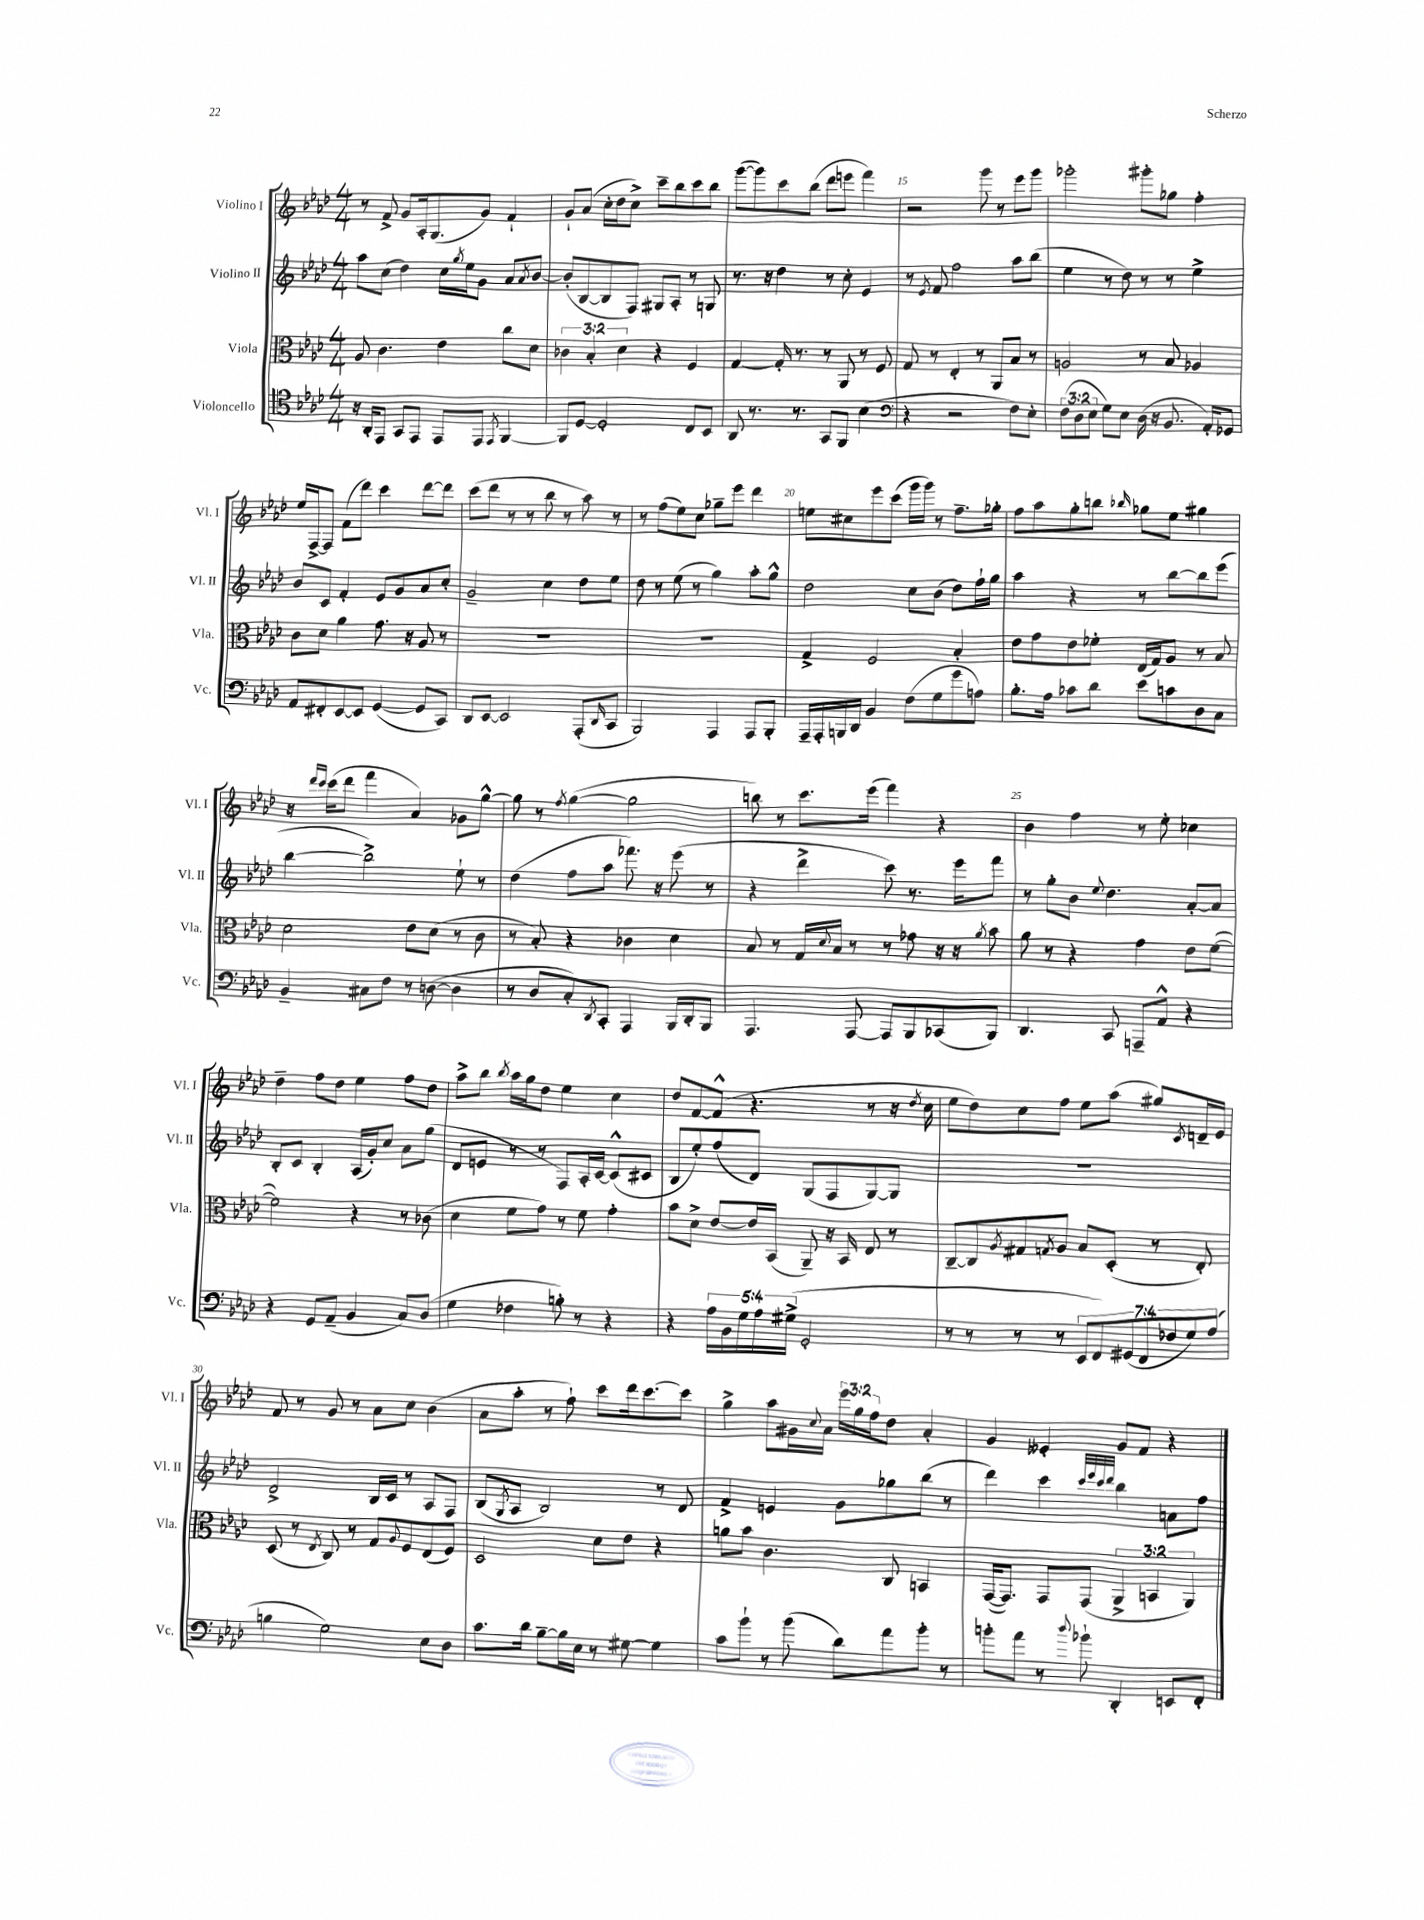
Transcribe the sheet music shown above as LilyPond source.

<<
\new StaffGroup <<
\new Staff = "s0" \with { instrumentName = "Violino I" shortInstrumentName = "Vl. I" } {
    \clef treble \key aes \major \numericTimeSignature \time 4/4 \override Staff.TupletNumber.text = #tuplet-number::calc-fraction-text
    r8 f'8-> g'8 aes16-. g8.( g'8) f'4-! |
    g'8-! aes'8( c''16-. des''16 c''8->) c'''8-- bes''8 c'''8 bes''8 |
    g'''8~( g'''8) c'''8 bes''8( des'''8 e'''8 f'''4) |
    r2 g'''8 r8 ees'''8 g'''8 |
    ges'''2-. gis'''8-. ges''8 f''4-. |
    ees''16 f16~-> f8 f'8( des'''8) c'''4 des'''8~ des'''8 |
    c'''8( des'''8 r8 r8 bes''8 r8 aes''8) r8 |
    r8 f''8( ees''8) c''8 ges''8-- ees'''8 des'''4 |
    e''8 cis''8 ees'''8 c'''8( g'''16 g'''16) r8 f''8.-- ges''16-. |
    f''8 aes''8 g''8-. b''8 \grace { bes''16 } ges''8 ees''8 gis''4 |
    r16 \grace { des'''16 c'''16 } c'''16( des'''8 f'''4 aes'4) ges'8 g''8~-^ |
    g''8 r8 \acciaccatura { f''8 } g''4~( g''2 |
    b''8) r8 c'''8. ees'''16( f'''4) r4 |
    bes'4 f''4 r8 ees''8-. ces''4 |
    des''4-- f''8 des''8 ees''4 f''8 des''8 |
    aes''8-> bes''8 \acciaccatura { bes''8 } aes''16 g''16 des''8 ees''4 c''4 |
    des''8 f'8~ f'8-^( r4. r8 r16 \acciaccatura { des''8 } c''16 |
    ees''8 des''8) c''8 f''8 ees''8 aes''8( gis''8) \acciaccatura { c'8 } d'16-- ees'16 |
    f'8 r8 g'8 r8 aes'8 c''8 bes'4( |
    aes'8 aes''8-. r8 f''8-!) c'''8 des'''16 c'''8.~ c'''8 |
    g''4-> aes''8 gis'16 \appoggiatura { c''8 } aes'16 \tuplet 3/2 { ees'''16 g''16 f''16 } des''8 aes'4-. |
    g'4 eeses'4-. g'8 f'8 r4 \bar "|." |
}
\new Staff = "s1" \with { instrumentName = "Violino II" shortInstrumentName = "Vl. II" } {
    \clef treble \key aes \major \numericTimeSignature \time 4/4
    aes''8 c''8( des''4) c''16 \acciaccatura { g''8 } ees''16 g'8 aes'8 \acciaccatura { aes'8 } bes'8~ |
    bes'8-.( bes8~ bes8 f8) gis8 aes8-. r8 g8 |
    r8. r16 des''4 r8 c''8-. ees'4 |
    r8 \acciaccatura { ees'8 } f'8 f''2 aes''8 bes''8( |
    ees''4 r8 des''8) r8 r8 ees''4-> |
    bes'8 c'8 f'4-. ees'8 g'8 aes'8 c''8-. |
    g'2-- c''4 des''8 ees''8 |
    des''8 r8 ees''8( r8 g''4) aes''8-. g''8-^ |
    des''2 c''8 bes'8( des''8) f''16-! g''16 |
    aes''4 r4 r8 bes''8~ bes''8 ees'''8( |
    bes''4~ bes''2->) ees''8-! r8 |
    des''4( f''8 aes''8 fes'''8.) r16 ees'''8( r8 |
    r4 des'''4-> c'''8) r8. ees'''16 f'''8 |
    r8 g''8-. bes'8 \appoggiatura { ees''8 } des''4. aes'8~-. aes'8 |
    bes8-. c'8 bes4-. aes16( g'16-.) c''8 aes'8 g''8( |
    des'8 e'8 r8 r8 f8) aes16-. c'16~ c'8-^( cis'8 |
    bes8 ees''8-.) f''8( des'8) g8( f8 g8~) g8 |
    R1 |
    des'2-> bes16 c'16 r8 aes8 f8 |
    bes8( \acciaccatura { g8 } aes8 bes2) r8 des'8 |
    f'4-> e'4 g'8 ges''8 bes''8( r8 |
    des'''4) c'''4 \grace { c'''32 ees'''32 c'''32 des'''32 } bes''4 a'8 f''8 \bar "|." |
}
\new Staff = "s2" \with { instrumentName = "Viola" shortInstrumentName = "Vla." } {
    \clef alto \key aes \major \numericTimeSignature \time 4/4 \override Staff.TupletNumber.text = #tuplet-number::calc-fraction-text
    aes8 c'4. ees'4 c''8 des'8 |
    \tuplet 3/2 { ces'4 bes4-. des'4 } r4 f4 |
    g4~ g16-. r8. r8 aes,8 r8 f8 |
    g8 r8 ees4-. r8 aes,8 bes8 r8 |
    a2 r8 bes8 aes4 |
    c'8 des'8 aes'4 g'8. r16 aes8 r8 |
    R1 |
    R1 |
    g4-> f2 bes4-. |
    ees'8 g'8 ees'8 fes'8-. ees16( g16) aes8 r8 bes8 |
    des'2 ees'8 des'8( r8 c'8 |
    r8 bes8-.) r4 ces'4 des'4 |
    bes8 r8 g16 \appoggiatura { des'8 } bes16 r8 r8 ges'8 r16 r16 \acciaccatura { aes'8 } bes'8 |
    aes'8 r8 r4 g'4 ees'8 f'8~( |
    f'2) r4 r8 ces'8( |
    des'4 f'8 g'8) r8 f'8 g'4-. |
    bes'8 des'8-> ees'8~ ees'16 bes,16( aes,8--) r16 bes,16 ees8 r8 |
    c8~-- c8 \acciaccatura { aes8 } gis8 \acciaccatura { g8 } aes8 bes8 des8-.( r8 ees8-.) |
    des8( r8 \acciaccatura { ees8 } c8) r8 g8 \appoggiatura { aes8 } f8 ees8( f8) |
    des2 des'8 ees'8 r4 |
    a'8 bes'8 c'4. c8 b,4 |
    g,16~( g,8.) g,8 g,8( \tuplet 3/2 { aes,4-> b,4 aes,4) } \bar "|." |
}
\new Staff = "s3" \with { instrumentName = "Violoncello" shortInstrumentName = "Vc." } {
    \clef tenor \key aes \major \numericTimeSignature \time 4/4 \override Staff.TupletNumber.text = #tuplet-number::calc-fraction-text
    r16 aes,16-. ees,8 g,8 ees,8 ees,8 ees,8 \acciaccatura { ees,8 } f,4~ |
    f,8 des8~ des2-. c8 bes,8 |
    aes,8 r8. r8. g,8 f,8 bes4( |
    \clef bass r4 r2 f8) ees8-. |
    \tuplet 3/2 { f8( des8 ees8 } g8) ees8 des16( r16 bes,8. aes,16-.) ges,8 |
    aes,8 fis,8-. ees,8~ ees,8 g,4~( g,8 c,8) |
    des,8 ees,8~ ees,2 aes,,8-.( \grace { des,16 } c,8 |
    bes,,2) aes,,4 aes,,8 bes,,8-. |
    aes,,16-- aes,,16-. b,,16 des,16 bes,4 f8( g8 g'8 a8) |
    bes8.-. aes16 ces'8 des'8 ees'8 c'8 des8 c8 |
    bes,4-- cis8 f8 r8 d8~( d4 |
    r8 des8 c8-.) \acciaccatura { des,8 } c,8-. aes,,4 bes,,16 des,16-. bes,,8 |
    aes,,4. aes,,8~ aes,,8 bes,,8 ces,8( bes,,8) |
    des,4. c,8 a,,8-- aes,8-^ r4 |
    r4 g,8 aes,8--( bes,4 c8) des8( |
    g4 fes4 b8-.) r8 r4 |
    r4 \tuplet 5/4 { aes16 bes,16 g16 aes16 gis16->( } g,2-. |
    r8 r8 r8 r8 \tuplet 7/4 { ees,8 f,8) gis,8( f,8 fes8 g8) aes8( } |
    b4 g2) ees8 des8 |
    c'8. des'16 bes8~-- bes16 ees16 r8 gis8~ gis4 |
    c'8 bes'8-! r8 bes'8( des'8) aes'8 bes'8-. r8 |
    b'8-. aes'8 r8 \appoggiatura { des''8 } bes'8-! des,4-. e,8 f,8-. \bar "|." |
}
>>
>>
\layout { \context { \Score currentBarNumber = #12 \override BarNumber.break-visibility = ##(#f #t #t) barNumberVisibility = #(every-nth-bar-number-visible 5) } }
